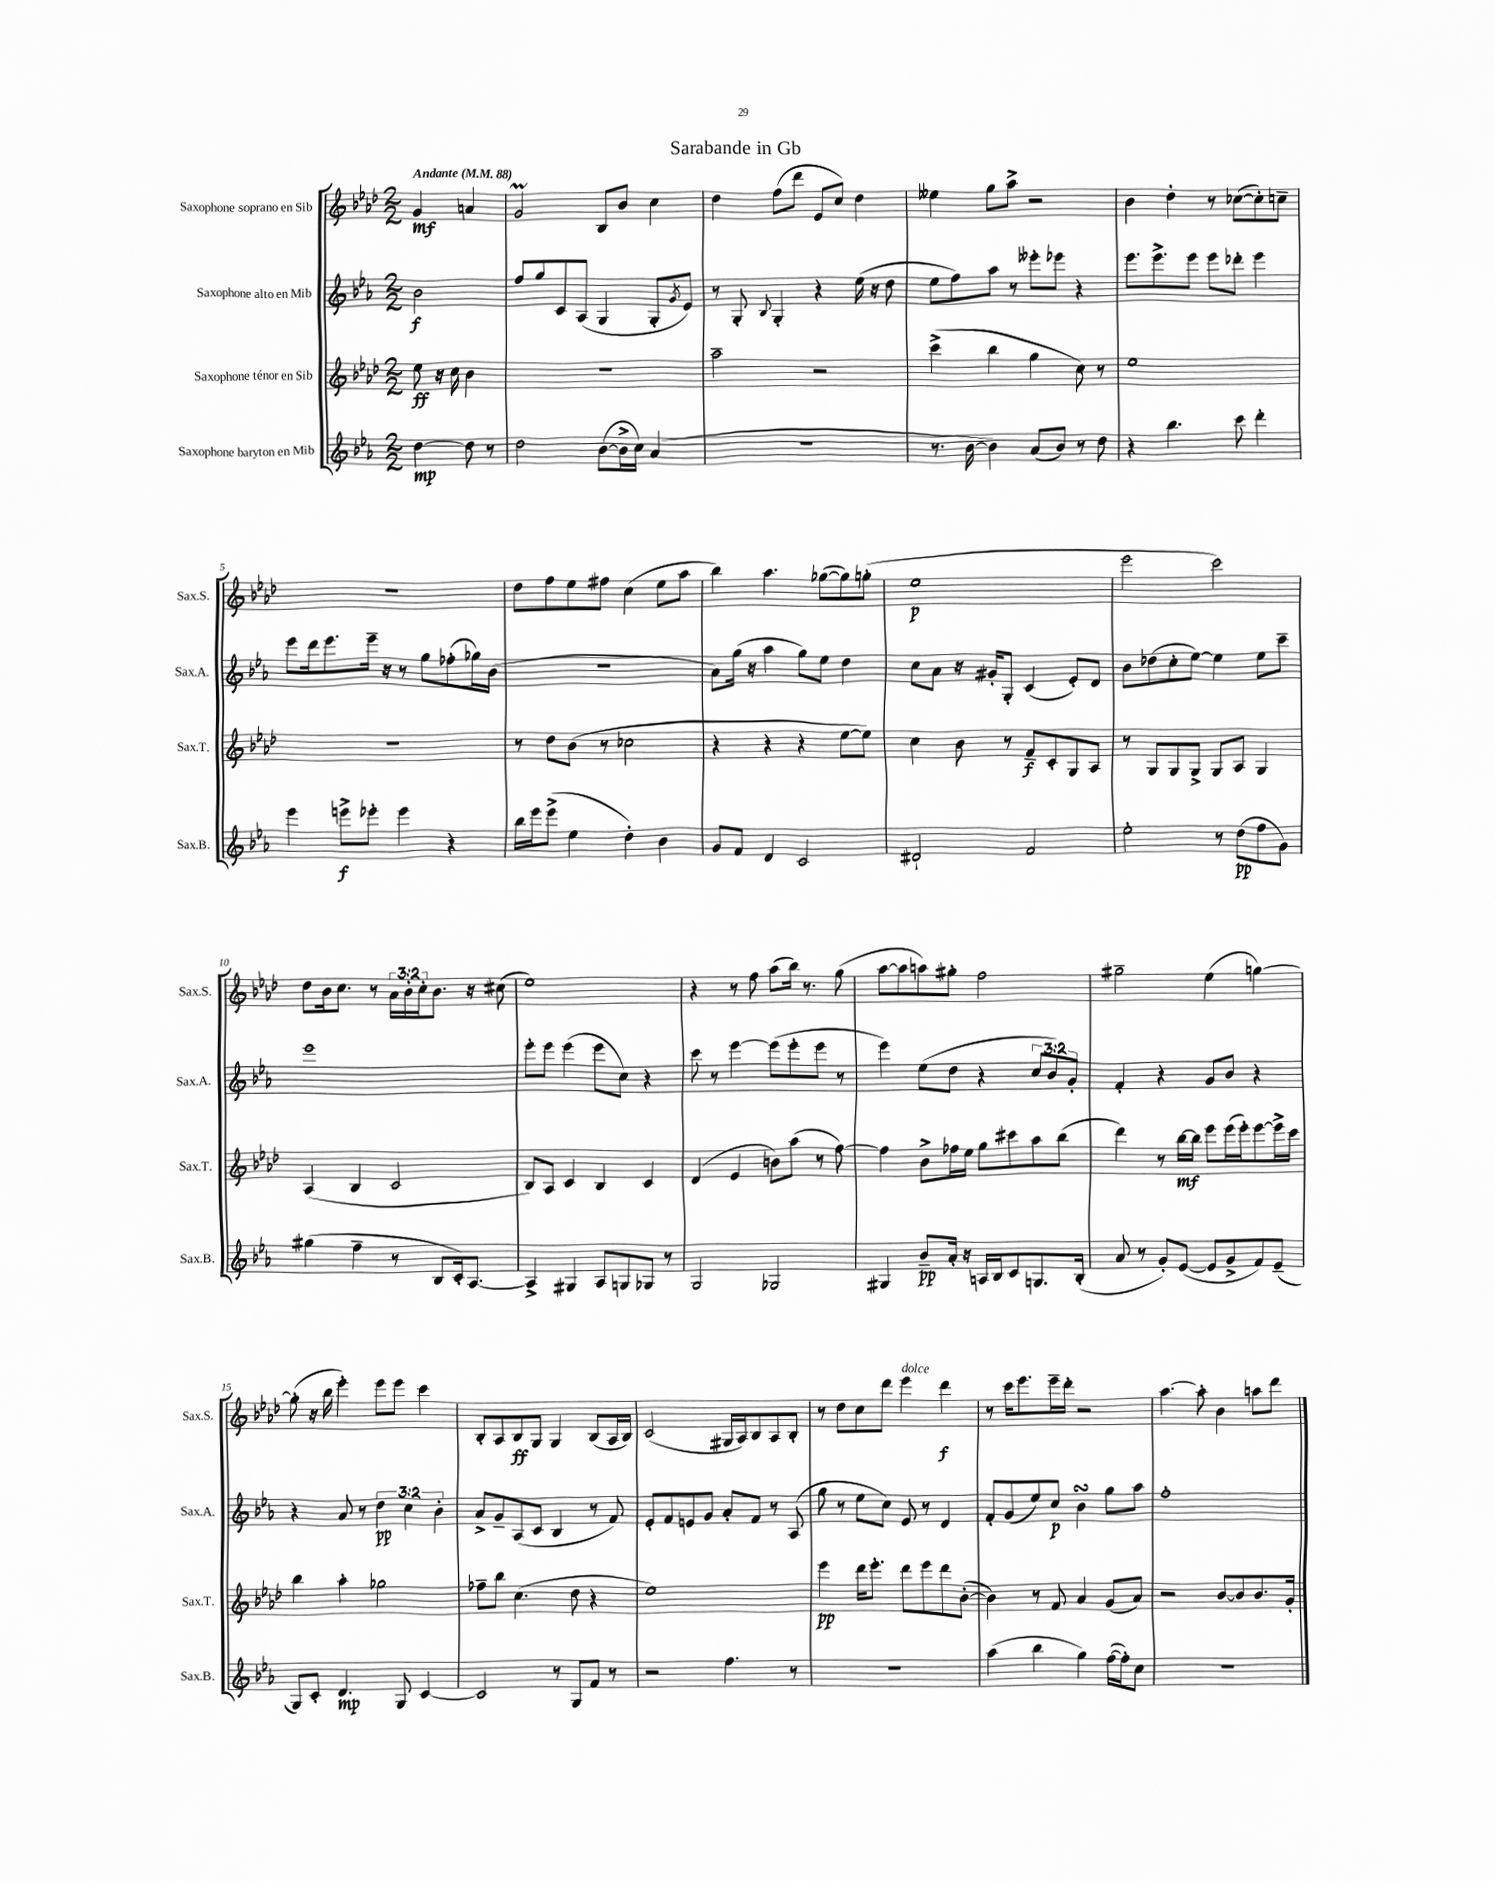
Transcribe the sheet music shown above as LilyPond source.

\header { title = "Sarabande in Gb" }
<<
\new StaffGroup <<
\new Staff = "s0" \with { instrumentName = "Saxophone soprano en Sib" shortInstrumentName = "Sax.S." } {
    \clef treble \key aes \major \numericTimeSignature \time 2/2 \override Staff.TupletNumber.text = #tuplet-number::calc-fraction-text \partial 2 \tempo "Andante" 4 = 88
    g'4\mf a'4 |
    g'2\prall bes8 bes'8 c''4 |
    des''4 f''8( des'''8 ees'8 c''8) des''4 |
    eeses''4 g''8 aes''8-> r2 |
    bes'4 des''4-. r8 ces''8~( ces''8-.) c''8-- |
    r1 |
    des''8 f''8 ees''8 fis''8 c''4( ees''8 aes''8 |
    bes''4) aes''4. ges''8~( ges''8) g''8-.( |
    ees''1\p |
    ees'''2 c'''2) |
    des''8 bes'16 c''8. r8 \tuplet 3/2 { aes'16 bes'16-. c''16-. } bes'8. r16 cis''8( |
    ees''1) |
    r4 r8 f''8 aes''8( bes''16) r8. g''8( |
    aes''8~ aes''8 a''8) gis''8-. f''2 |
    gis''2-- ees''4( g''4~) |
    g''8-.( r16 bes''16 ees'''4-.) ees'''8 ees'''8 c'''4 |
    bes8-. aes8 bes8\ff g8 g4 bes8( aes16 bes16) |
    c'2( gis16 aes16) bes8 aes8 bes8-. |
    r8 des''8 c''8 des'''8 ees'''4^\markup { \italic "dolce" } des'''4\f |
    r8 c'''16 ees'''8. ees'''16-- des'''16-. r2 |
    aes''4.~ aes''8-. bes'4 a''8 des'''8 \bar "|." |
}
\new Staff = "s1" \with { instrumentName = "Saxophone alto en Mib" shortInstrumentName = "Sax.A." } {
    \clef treble \key ees \major \numericTimeSignature \time 2/2 \override Staff.TupletNumber.text = #tuplet-number::calc-fraction-text \partial 2
    bes'2\f |
    f''8 g''8 c'8 aes8( g4 g8-. \acciaccatura { g'8 } ees'8) |
    r8 g8-. \appoggiatura { bes8 } g4-. r4 ees''16( r16 d''8 |
    ees''8 f''8) aes''8 r8 eeses'''8-. ees'''8 r4 |
    ees'''8. ees'''8.-> ees'''8 ees'''8 des'''8-. ees'''4 |
    ees'''8 d'''16 ees'''8. ees'''16-- r16 r8 g''8 fes''8-.( ges''16) bes'16( |
    R1 |
    aes'8) g''16( r16 aes''4 g''8) ees''8 d''4 |
    c''8 aes'8 r16 gis'16-. g8-. c'4( ees'8-.) d'8 |
    bes'8 des''8( c''8-. ees''8~) ees''4 ees''8 c'''8-- |
    ees'''1 |
    ees'''8-. ees'''8 ees'''4( ees'''8 c''8) r4 |
    c'''8 r8 ees'''4~ ees'''8( ees'''8-. ees'''8 r8 |
    ees'''4) ees''8( d''8 r4 \tuplet 3/2 { c''8 bes'8) g'8-. } |
    f'4-. r4 g'8 bes'8 r4 |
    r4 aes'8 r8 \tuplet 3/2 { d''4\pp c''4 bes'4-. } |
    aes'8-> g'8-- aes8( c'8 bes4 r8 f'8) |
    ees'8-. f'8 e'8 g'8 aes'8-. f'8 r8 aes8( |
    g''8 r8 ees''8 c''8) ees'8 r8 d'4 |
    f'8-. g'8( ees''8) c''8\p bes'4\turn g''8 aes''8 |
    f''1-. \bar "|." |
}
\new Staff = "s2" \with { instrumentName = "Saxophone ténor en Sib" shortInstrumentName = "Sax.T." } {
    \clef treble \key aes \major \numericTimeSignature \time 2/2 \partial 2
    ees''8\ff r16 c''16 bes'4 |
    R1 |
    aes''2-- r2 |
    c'''4->( bes''4 g''4 c''8) r8 |
    ees''1 |
    R1 |
    r8 des''8 bes'8( r8 ces''2 |
    r4 r4 r4 ees''8~ ees''8) |
    c''4 bes'8 r8 f'8--\f c'8-. g8 aes8 |
    r8 g8 g8 g8-> g8 aes8 g4 |
    aes4( bes4 c'2 |
    bes8) aes8 c'4 bes4 c'4 |
    des'4( ees'4 b'8) aes''8( r8 f''8~) |
    f''4 bes'8-> fes''16 ees''16 g''8 cis'''8 aes''8 bes''8( |
    des'''4) r8 bes''16~\mf bes''16 ees'''8 ees'''16( ees'''16-.) ees'''8~ ees'''16-> c'''16 |
    bes''4 aes''4-. ges''2 |
    fes''8-- bes''8 c''4.( des''8 r4 |
    ees''1) |
    ees'''4\pp des'''16 ees'''8.-. des'''8 ees'''8 des'''8 bes'8~-.( |
    bes'4) r8 f'8 aes'4 g'8( aes'8) |
    r2 bes'8~ bes'8 bes'8. g'16-. \bar "|." |
}
\new Staff = "s3" \with { instrumentName = "Saxophone baryton en Mib" shortInstrumentName = "Sax.B." } {
    \clef treble \key ees \major \numericTimeSignature \time 2/2 \partial 2
    d''4~\mp d''8 r8 |
    d''2 bes'8~( bes'16-> c''16) aes'4( |
    R1 |
    r8. bes'16~ bes'4) aes'8( bes'8) r8 d''8 |
    r4 bes''4. c'''8 d'''4-. |
    ees'''4 e'''8->\f ees'''8-. ees'''4 r4 |
    bes''16 ees'''16 ees'''8->( ees''4 d''4-.) bes'4 |
    g'8 f'8 d'4 c'2 |
    dis'2-! f'2 |
    ees''2-. r8 d''8\pp( f''8 g'8) |
    gis''4( f''4-- r8 bes8 c'16-.) aes8.~ |
    aes4-> gis4 aes8 g8 ges8 r8 |
    g2 ges2 |
    gis4 bes'8--\pp aes'16-. r16 a16 bes16 c'8 g8. bes16-.( |
    aes'8 r8 g'8-.) ees'8~( ees'8 g'8-> f'8) ees'8--( |
    g8) c'8-. d'4.\mp g8 c'4~ |
    c'2 r8 g8 f'8 r8 |
    r2 f''4. r8 |
    R1 |
    aes''4( bes''4 g''4) f''16~( f''16-.) c''8 |
    R1 \bar "|." |
}
>>
>>
